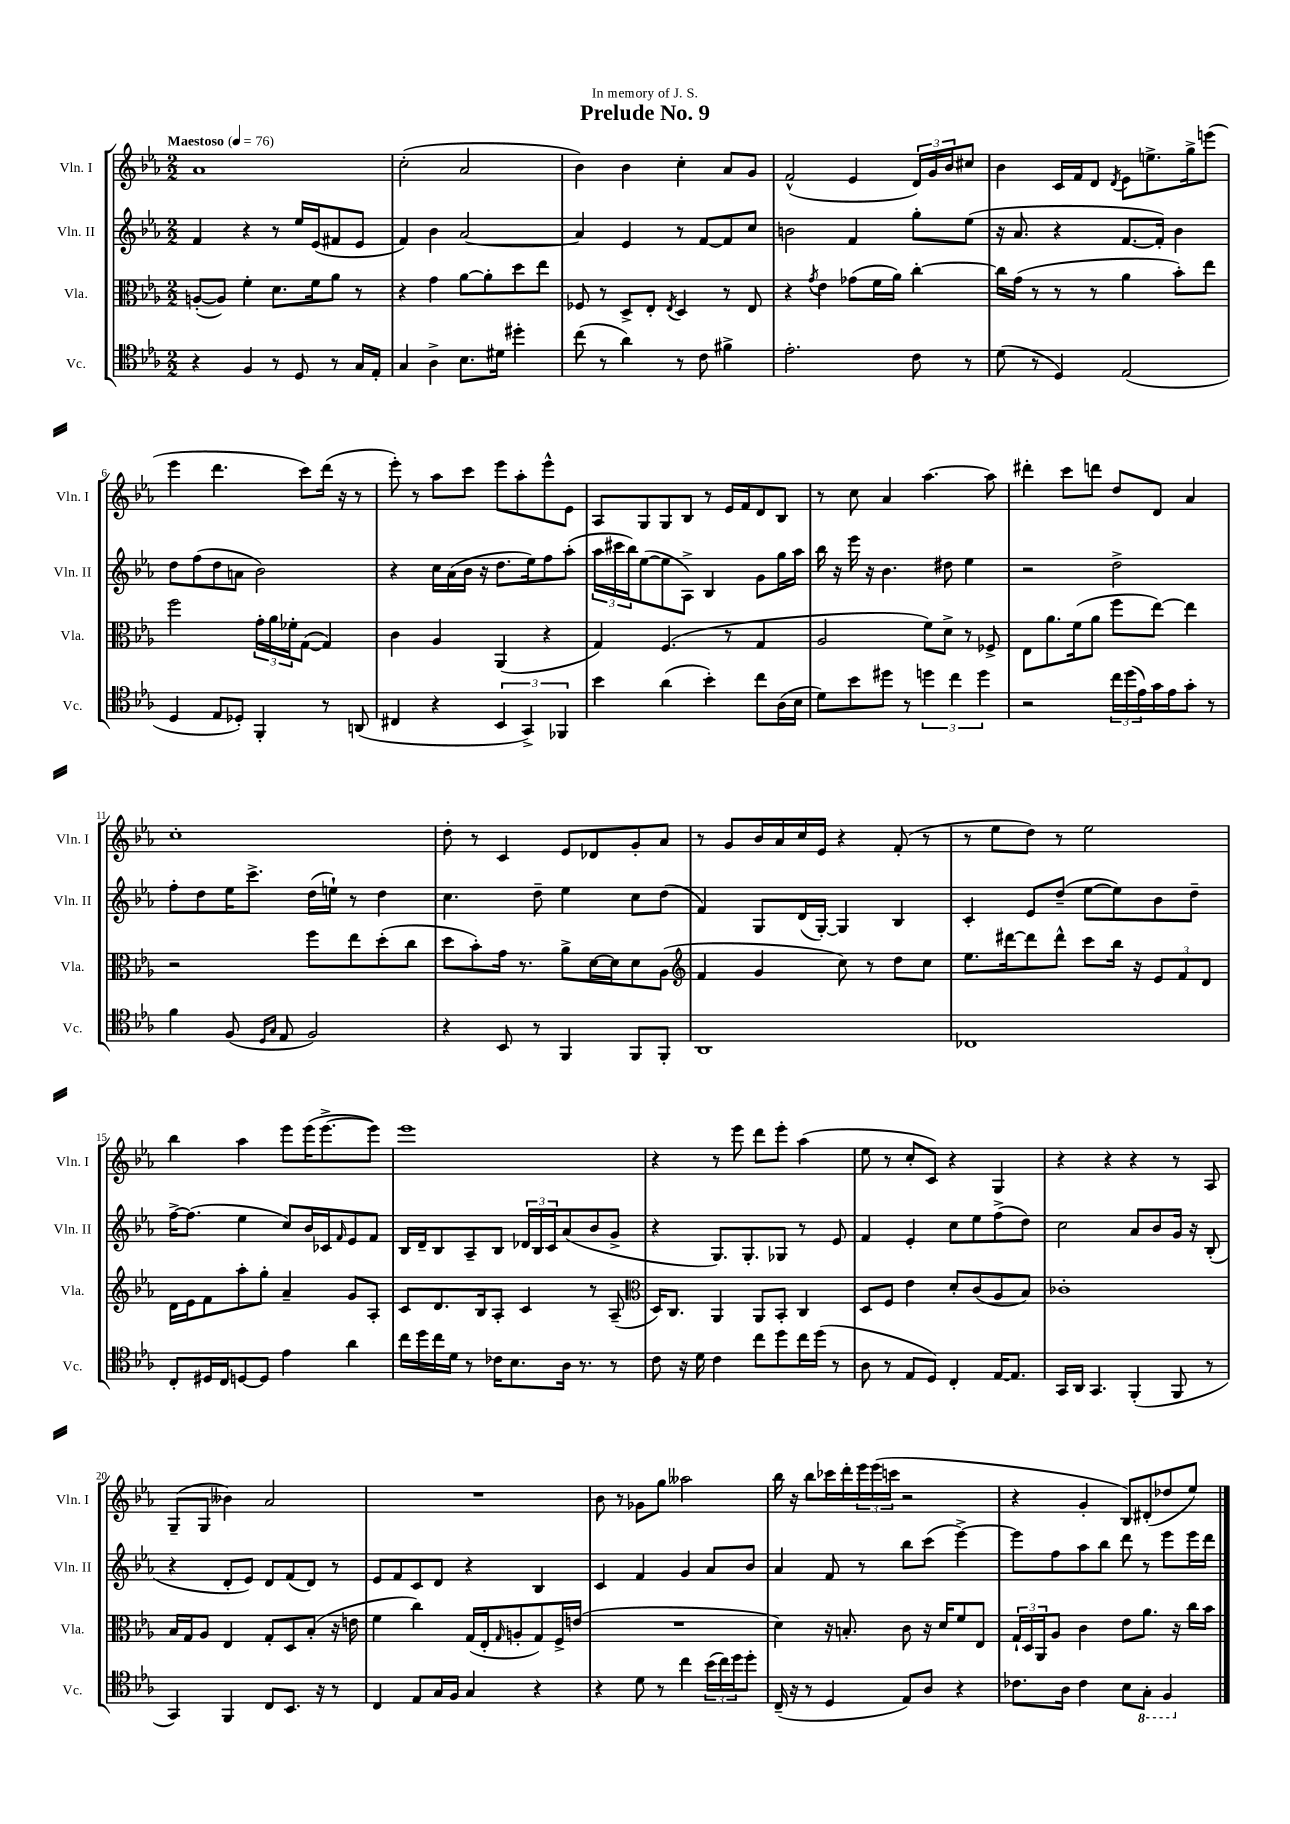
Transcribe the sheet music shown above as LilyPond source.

\header { title = "Prelude No. 9" dedication = "In memory of J. S." }
<<
\new StaffGroup <<
\new Staff = "s0" \with { instrumentName = "Vln. I" shortInstrumentName = "Vln. I" } {
    \clef treble \key ees \major \numericTimeSignature \time 2/2 \tempo "Maestoso" 4 = 76
    aes'1 |
    c''2-.( aes'2 |
    bes'4) bes'4 c''4-. aes'8 g'8 |
    f'2-^( ees'4 \tuplet 3/2 { d'16) g'16 bes'16 } cis''8 |
    bes'4 c'16 f'16 d'8 \acciaccatura { d'8 } ees'8 e''8.-> g''16-> e'''8( |
    ees'''4 d'''4. c'''8) d'''16( r16 r8 |
    ees'''8-.) r8 aes''8 c'''8 ees'''8 aes''8-. ees'''8-^ ees'8 |
    aes8 g8 g8 bes8 r8 ees'16 f'16 d'8 bes8 |
    r8 c''8 aes'4 aes''4.~ aes''8 |
    dis'''4-. c'''8 d'''8 d''8 d'8 aes'4 |
    c''1-. |
    d''8-. r8 c'4 ees'8 des'8 g'8-. aes'8 |
    r8 g'8 bes'16 aes'16 c''16 ees'16 r4 f'8-.( r8 |
    r8 ees''8 d''8) r8 ees''2 |
    bes''4 aes''4 ees'''8 ees'''16( ees'''8.~-> ees'''8) |
    ees'''1 |
    r4 r8 ees'''8 d'''8 ees'''8-. aes''4( |
    ees''8 r8 c''8-. c'8) r4 g4 |
    r4 r4 r4 r8 aes8 |
    g8--( g8 beses'4) aes'2 |
    R1 |
    bes'8 r8 ges'8 g''8 aeses''2 |
    bes''16 r16 bes''8 ces'''16 d'''16-. \tuplet 3/2 { ees'''16 ees'''16( c'''16 } r2 |
    r4 g'4-. bes8) dis'8-.( des''8 ees''8) \bar "|." |
}
\new Staff = "s1" \with { instrumentName = "Vln. II" shortInstrumentName = "Vln. II" } {
    \clef treble \key ees \major \numericTimeSignature \time 2/2
    f'4 r4 r8 ees''16 ees'16( fis'8 ees'8 |
    f'4) bes'4 aes'2~ |
    aes'4 ees'4 r8 f'8~ f'8 c''8 |
    b'2 f'4 g''8-. ees''8( |
    r16 aes'8. r4 f'8.~ f'16-.) bes'4 |
    d''8 f''8( d''8 a'8 bes'2) |
    r4 c''16 aes'16( bes'16 r16 d''8. ees''16) f''8 aes''8-.( |
    \tuplet 3/2 { aes''16 cis'''16 bes''16) } ees''8~( ees''8 aes8->) bes4 g'8 g''16 aes''16 |
    bes''16 r16 ees'''16 r16 bes'4. dis''8 ees''4 |
    r2 d''2-> |
    f''8-. d''8 ees''16 c'''8.-> d''16( e''16-!) r8 d''4 |
    c''4. d''8-- ees''4 c''8 d''8( |
    f'4) g8 d'16( g16~-.) g4 bes4 |
    c'4-. ees'8 d''8--( ees''8~ ees''8) bes'8 d''8-- |
    f''16~-> f''8.( ees''4 c''8) bes'16 ces'16 \grace { f'16 } ees'8 f'8 |
    bes16 d'16-- bes8 aes8-- bes8 \tuplet 3/2 { des'16 bes16 c'16 } aes'8( bes'8 g'8-> |
    r4 g8.) g8.-. ges8 r8 ees'8 |
    f'4 ees'4-. c''8 ees''8 f''8->( d''8) |
    c''2 aes'8 bes'8 g'16 r16 bes8-.( |
    r4 d'8-. ees'8) d'8 f'8( d'8) r8 |
    ees'8 f'8 c'8 d'8 r4 bes4 |
    c'4 f'4 g'4 aes'8 bes'8 |
    aes'4 f'8 r8 bes''8 c'''8( ees'''4~->) |
    ees'''8 f''8 aes''8 bes''8 d'''8 r8 ees'''8 ees'''16 d'''16 \bar "|." |
}
\new Staff = "s2" \with { instrumentName = "Vla." shortInstrumentName = "Vla." } {
    \clef alto \key ees \major \numericTimeSignature \time 2/2
    a8~-.( a8) f'4-. d'8. f'16 aes'8 r8 |
    r4 g'4 aes'8~ aes'8-. d''8 ees''8 |
    fes8 r8 d8-> ees8-. \acciaccatura { ees8 } d4 r8 ees8 |
    r4 \acciaccatura { g'8 } ees'4 ges'8( f'16 aes'16) c''4~-. |
    c''16 g'16( r8 r8 r8 aes'4 bes'8-.) ees''8 |
    f''2 \tuplet 3/2 { g'16-. aes'16 fes'16-. } g8~( g4) |
    c'4 aes4 aes,4( r4 |
    g4) f4.( r8 g4 |
    aes2 f'8) d'8-> r8 fes8-> |
    ees8 aes'8. f'16( aes'8 f''8 ees''8~) ees''4 |
    r2 f''8 ees''8 d''8-.( c''8 |
    d''8 bes'8-.) g'16 r8. aes'8-> d'16~ d'16 d'8 aes8( |
    \clef treble f'4 g'4 c''8) r8 d''8 c''8 |
    ees''8. dis'''16~ dis'''8 dis'''8-^ c'''8 bes''16 r16 \tuplet 3/2 { ees'8 f'8 d'8 } |
    d'16 ees'16 f'8 aes''8-. g''8-. aes'4-- g'8 aes8-. |
    c'8 d'8. bes16 aes8-. c'4 r8 aes8--( |
    \clef alto d16) c8. aes,4 aes,8 bes,8-. c4 |
    d8 f8 ees'4 d'8-. c'8( aes8 bes8) |
    ces'1-. |
    bes16 g16 aes8 ees4 g8-. d8 bes8-.( r16 e'16 |
    f'4 c''4) g16( ees16-. \grace { g16 } a8-. g8) f16-> e'16( |
    R1 |
    d'4) r16 b8.-. c'8 r16 d'16 f'8 ees8 |
    \tuplet 3/2 { g16-! d16 aes,16 } aes8 c'4 ees'8 aes'8. r16 c''16 bes'16 \bar "|." |
}
\new Staff = "s3" \with { instrumentName = "Vc." shortInstrumentName = "Vc." } {
    \clef tenor \key ees \major \numericTimeSignature \time 2/2
    r4 f4 r8 d8 r8 g16 ees16-. |
    g4 aes4-> bes8. dis'16 dis''4-. |
    c''8( r8 aes'4) r8 c'8 fis'4-> |
    ees'2.-. c'8 r8 |
    d'8( r8 d4) ees2( |
    d4 ees8 des8-.) f,4-. r8 a,8( |
    cis4 r4 \tuplet 3/2 { bes,4 g,4->) fes,4 } |
    bes'4 aes'4( bes'4-.) c''8 aes16( bes16 |
    d'8) bes'8 dis''8 r8 \tuplet 3/2 { d''4 c''4 d''4 } |
    r2 \tuplet 3/2 { c''16 d''16( ees'16) } g'16 ees'16 g'8-. r8 |
    f'4 f8( \grace { d16 g16 } ees8 f2) |
    r4 bes,8 r8 f,4 f,8 f,8-. |
    aes,1 |
    ces1 |
    c8-. dis16 c16 d8~ d8 ees'4 aes'4 |
    c''16 d''16 c''16 d'16 r8 ces'16 bes8. aes16 r8. r8 |
    c'8 r16 d'16 c'4 c''8 d''8 c''16 d''16( r8 |
    aes8 r8 ees8 d8) c4-. ees16~ ees8. |
    g,16 aes,16 g,4. f,4-.( f,8 r8 |
    g,4) f,4 c8 bes,8. r16 r8 |
    c4 ees8 g16 f16 g4 r4 |
    r4 d'8 r8 c''4 \tuplet 3/2 { bes'16( c''16) d''16 } d''8-. |
    c16--( r16 r8 d4 ees8) aes8 r4 |
    ces'8. aes16 ces'4 bes8 \ottava #-1 g,8-. f,4 \ottava #0 \bar "|." |
}
>>
>>
